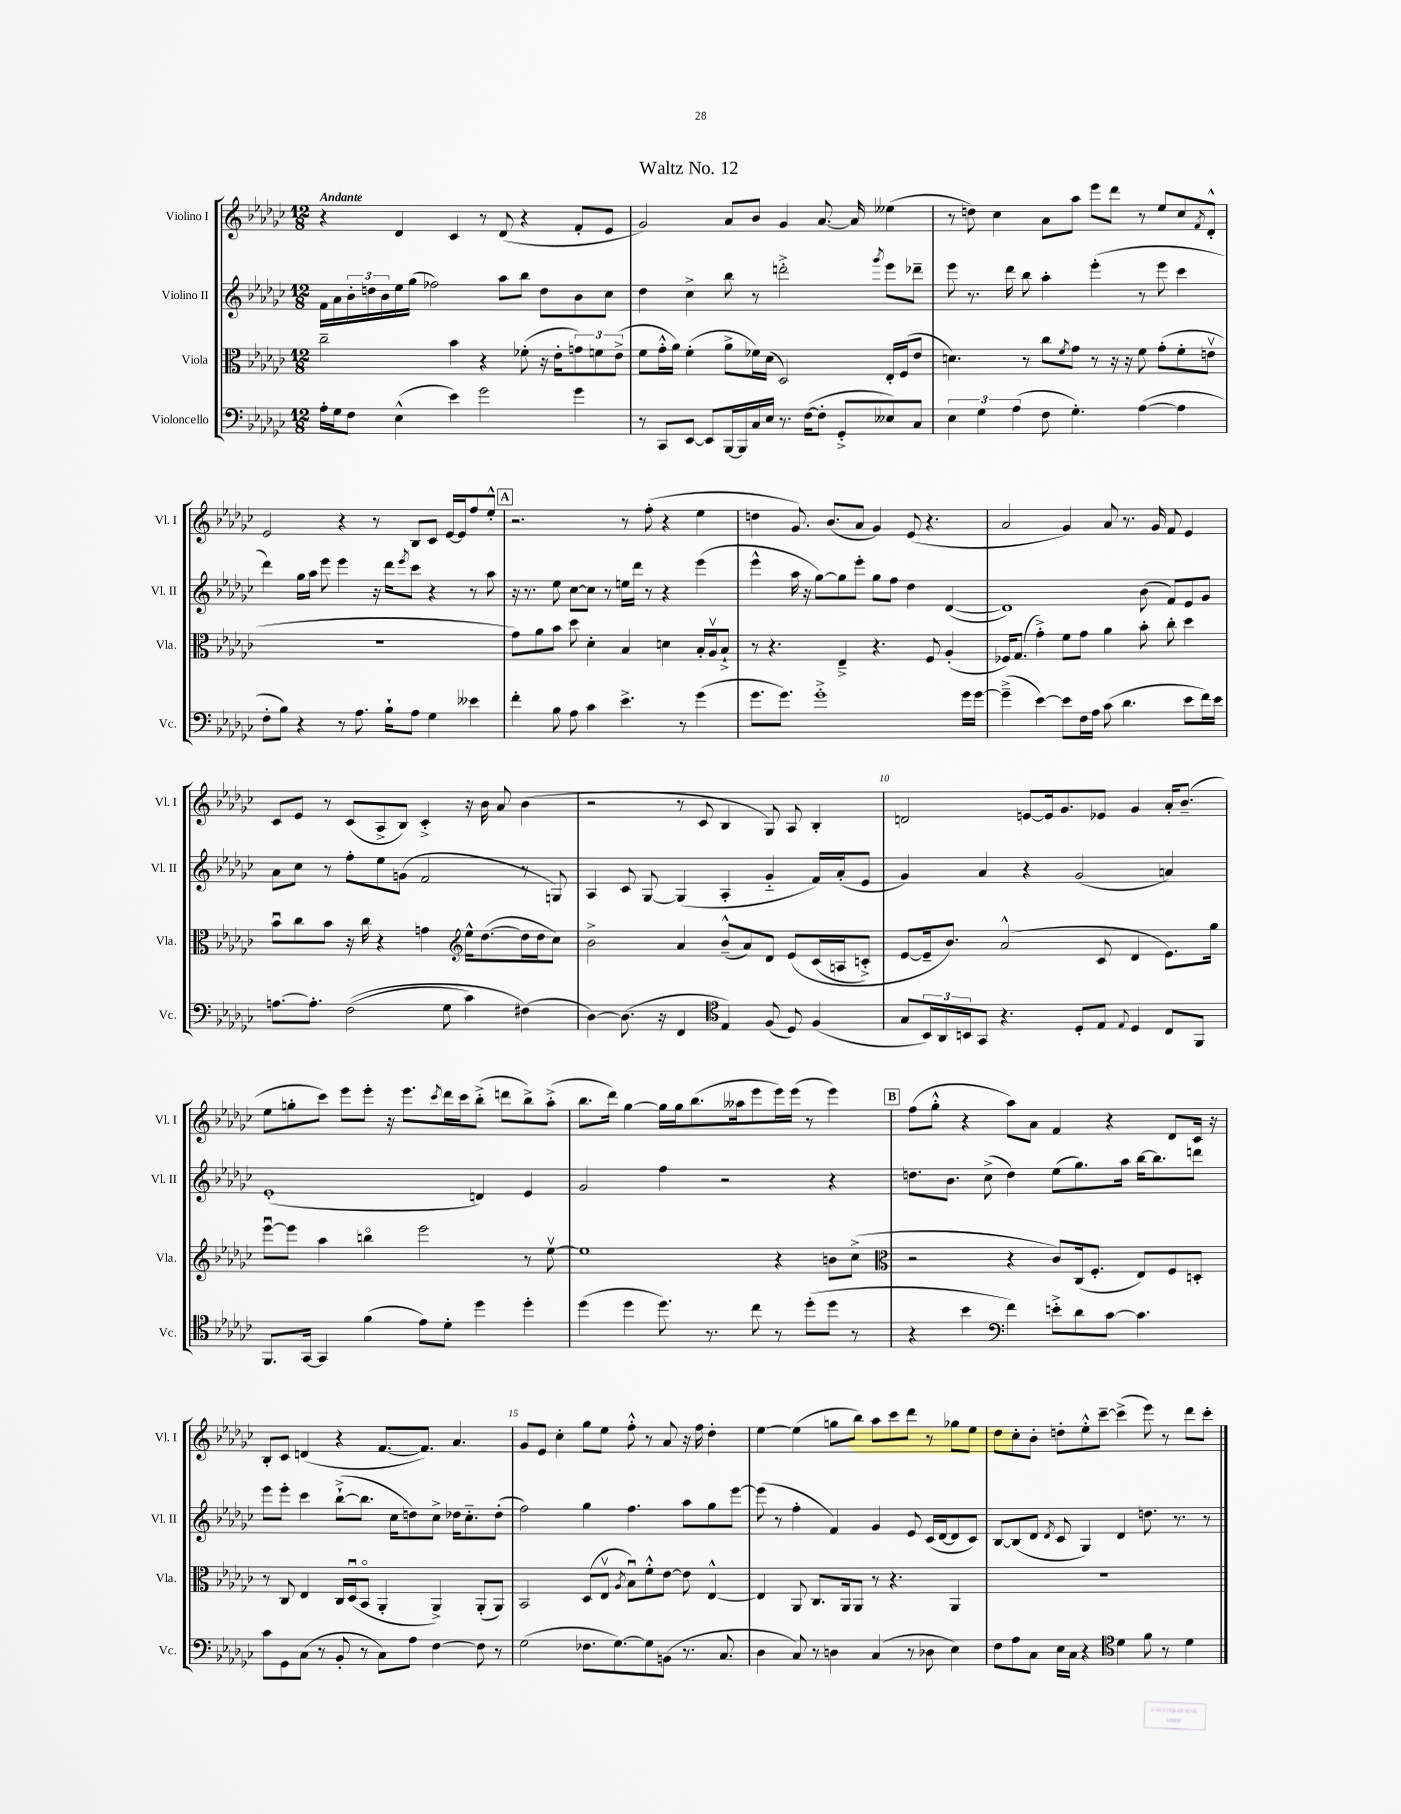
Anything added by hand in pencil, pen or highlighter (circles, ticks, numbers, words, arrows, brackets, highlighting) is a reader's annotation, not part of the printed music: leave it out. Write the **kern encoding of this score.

**kern	**kern	**kern	**kern
*part4	*part3	*part2	*part1
*staff4	*staff3	*staff2	*staff1
*I"Violoncello	*I"Viola	*I"Violino II	*I"Violino I
*I'Vc.	*I'Vla.	*I'Vl. II	*I'Vl. I
*clefF4	*clefC3	*clefG2	*clefG2
*k[b-e-a-d-g-c-]	*k[b-e-a-d-g-c-]	*k[b-e-a-d-g-c-]	*k[b-e-a-d-g-c-]
*M12/8	*M12/8	*M12/8	*M12/8
=1	=1	=1	=1
!	!	!	!LO:TX:a:B:t=Andante
16A-'\LL	2cc-~\	16f\LL	4r
16G-\J	.	16a-\	.
8F\J	.	24b-'\	.
.	.	24ddn\	.
.	.	24b-\	.
(4E-^^\	.	16ee-\	4d-/
.	.	(16gg-\JJ	.
.	.	2ff-X\)	.
4e-\)	4b-\	.	4c-/
2g-\	4r	.	8r
.	.	8aa-\L	(8d-/
.	(8f-X'\	8bb-\J	4r
.	16r	8dd\L	.
.	16e-'\KL	.	.
4g-\	12gn\)	8b-\	8f'/L
.	12fn\	.	.
.	.	8cc-\J	8e-/J
.	(12e-^\J	.	.
=2	=2	=2	=2
8r	8f\L	4dd-\	2g-/)
8CC-/L	16g-'^^\L	.	.
.	16a-\JJ)	.	.
[8EE-/J	(4f'\	4cc-^\	.
8EE-/L]	.	.	.
[16BBB-/L	8a-^\L	8bb-\	8a-/L
16BBB-/]	.	.	.
16C-/	16f-X\L)	8r	8b-/J
16E-/JJ	(16d-\JJ	.	.
8.r	2D-/)	2dddn'^\	4g-/
([16F\KL	.	.	.
8F'\J]	.	.	[8.a-/
8GG-'^/L	.	.	.
.	.	.	16a-/]
.	.	8qggg-/	.
8E--X/)	16E-'/LL	8eee-\L	(4ee--X\
.	(16F/J	.	.
8C-/J	8e-/J	8ddd-X~\J	.
=3	=3	=3	=3
6E-\	4.dn\)	8eee-\	8r
.	.	8.r	8ddn\)
6G-\	.	.	.
.	.	.	4cc-\
.	.	16ddd-\	.
(6A-\	.	.	.
.	8r	8bb-\	.
8F\	8cc-\L	4aa-'\	8a-\L
.	8qf/	.	.
4.G-'\)	8g-\J	.	8aa-\J
.	8r	(4eee-'\	8eee-\L
.	16r	.	8ddd-\J
.	16r	.	.
([4A-\	8f\	8r	8r
.	(8g-'\L	8eee-\	8ee-/L
4A-\]	8f'\	4ccc-\	8cc-/
.	.	.	8qf/
.	8env\J	.	8d-'^^/J
!!LO:LB:g=z
=4	=4	=4	=4
8F'\L	1.r	4ddd-\)	2e-/
8B-\J)	.	.	.
4r	.	16gg-\LL	.
.	.	16aa-\JJ	.
.	.	8eee-\	.
8r	.	4eee-\	4r
8.A-\	.	.	.
.	.	16r	8r
16B-`\KL	.	16ddd-\KL	.
.	.	8qeee-/	.
8A-\J	.	8ccc-\J	8B-/L
4G-\	.	4r	8c-/J
.	.	.	[16e-/LL
.	.	.	16e-/J]
4e--X\	.	8r	8ff/
.	.	8aa-\	8ee-'^^/J
!!LO:REH:place=s1:t=A
=5	=5	=5	=5
4f'\	8g-\L)	16r	2.r
.	.	8.r	.
.	8a-\	.	.
8B-\	8b-\J	8ee-\	.
8A-\	8dd-\	[8cc-\L	.
4c-\	4d-'\	8cc-\J]	.
.	.	8r	.
4.e-^\	4B-/	16een\LL	8r
.	.	16ddd-\JJ	.
.	.	8r	(8ff'\
.	4dn\	4r	4r
8r	.	.	.
(4g-\	16B-'/LL	(4eee-\	4ee-\
.	16A-v/J	.	.
.	8B-`^/J	.	.
=6	=6	=6	=6
8.g-\L	8r	4eee-^^\	4ddn\
.	4.r	.	.
8.g-\J)	.	.	.
.	.	16aa-\	8.g-/)
.	.	16r	.
1g-'^	.	[8gg-\L)	.
.	.	.	(8.b-/L
.	4E-~^/	8gg-\]	.
.	.	8eee-'\J	8a-/J
.	4.r	8gg-\L	4g-/)
.	.	8ff\J	.
.	.	4dd-\	(8e-/
.	8F/	.	4.r
.	(4A-'/	([4d-/	.
16g-\LL	.	.	.
[16g-\JJ	.	.	.
=7	=7	=7	=7
(4g-~^\]	16F-X/KL)	1d-])	2a-/
.	(8.G-/J	.	.
[4e-\)	4g-'^\)	.	.
8e-\L]	8f\L	.	4g-/)
16F\L	8g-\J	.	.
16A-\JJ	.	.	.
(8c-\	4a-\	.	8a-/
4.d-\	.	.	8.r
.	8b-'\	(8b-\	.
.	.	.	16g-/
.	8cc-'\	8f/L)	8f/
8e-\L	4dd-\	8e-/	4e-/
16f\L)	.	8g-/J	.
16e-\JJ	.	.	.
!!LO:LB:g=z
=8	=8	=8	=8
[8.An\L	8b-u\L	8a-\L	8c-/L
.	8cc-\	8cc-\J	8e-/J
8.A'\J]	.	.	.
.	8b-\J	8r	8r
((2F\	16r	8ff'\L	(8c-/L
.	16cc-\	.	.
.	4r	8ee-\	8A-^/
.	.	(8gn\J	8B-/J)
.	4gn\	2f/	4c-'^/
8G-\	.	.	.
*	*clefG2	*	*
4c-\)	16ee-^^\KL	.	16r
.	([8.dd-\	.	16b-\
.	.	.	8a-/
(4F#X\)	16dd-\L]	8r	(4b-\
.	16dd-\J	.	.
.	8cc-\J)	8Gn/)	.
=9	=9	=9	=9
[4D-\)	2b-^\	4A-/	2r
(8.D-\]	.	8c-/	.
.	.	[8G-/	.
16r	.	.	.
4FF/	4a-/	(4G-/]	8r
.	.	.	8c-/
*clefC4	*	*	*
4E-/)	(8b-~^^/L	4A-'/	4B-/
.	8a-/)	.	.
(8F/	8d-/J	4g-/	8G-/)
8D-/)	(8e-/L	.	8A-/
(4F/	(16c-/L	16f/LL)	4B-'/
.	16An/J	(16a-'/J	.
.	8cn'^/J)	8e-/J	.
=10	=10	=10	=10
8G-/L	[8e-/L	4g-/)	2dn/
24BB-/L)	16e-~/k]	.	.
24AA-/	.	.	.
.	8.b-/J)	.	.
24BBn/J	.	.	.
8GG-/J	.	4a-/	.
4.r	(2a-^^/	.	.
.	.	4r	[8en/L
.	.	.	16e/k]
.	.	.	8.g-/
8D-'/L	.	(2g-/	.
8E-/J	8c-/	.	8e-X/J
8qqE-/	.	.	.
4D-/	4d-/	.	4g-/
8C-/L	8.e-\L)	4an/)	16a-'/KL
.	.	.	(8.b-~/J
8FF/J	.	.	.
.	16gg-\Jk	.	.
!!LO:LB:g=z
=11	=11	=11	=11
8.FF/L	[8eee-u\L	(1e-'	8ee-\L
.	8eee-\J]	.	8ggn'\
[16GG-/Jk	.	.	.
4GG-/]	4aa-\	.	8ccc-\J)
.	.	.	8eee-\L
(4f\	4bbn\	.	8eee-'\J
.	.	.	16r
.	.	.	8.eee-\L
8e-\L)	2eee-\	.	.
.	.	.	8qccc-/
8d-'\J	.	.	16ddd-\L
.	.	.	16ccc-\J
4dd-\	.	4dn/)	(8bb-'^\J
.	.	.	8dddn\L
4dd-'\	8r	4e-/	8bb-^\)
.	[8ee-v\	.	(8aa-'^\J
=12	=12	=12	=12
(4dd-\	1ee-]	2g-/	8.bb-\L
.	.	.	16ddd-\Jk)
4dd-\	.	.	[4gg-\
8.dd-\)	.	4ff\	16gg-\LL]
.	.	.	16gg-\J
.	.	.	(8.bb-\
8.r	.	.	.
.	.	2r	.
.	.	.	16aa--X\k
8cc-\	.	.	8eee-\
8r	4r	.	16eee-\L)
.	.	.	(16eee-\JJ
(8dd-'\L	.	.	8r
8dd-\J	8bn\L	4r	4eee-\)
8r	(8cc-^\J	.	.
!!LO:REH:place=s1:t=B
=13	=13	=13	=13
*	*clefC3	*	*
4r	2r	8.ddn\L	(8ff\L
.	.	.	8gg-'^^\J
.	.	8.b-\J	.
4b-\	.	.	4r
.	.	(8cc-^\	.
*clefF4	*	*	*
4f\)	4r	4dd\)	8aa-\L)
.	.	.	8a-\J
8en'^\L	8c-/L)	(8ee-\L	4f/
8d-\	(16C-/k	8.gg-\)	.
.	8.F'/J	.	.
[8c-\J	.	.	4r
.	.	16aa-\Jk	.
4.c-\]	8E-/L)	[16bb-\KL	.
.	.	8.bb-\]	.
.	8F/	.	8d-/L
.	8Dn'/J	8dddn\J	16c-/Jk
.	.	.	16r
!!LO:LB:g=z
=14	=14	=14	=14
8c-\L	8r	8eee-\L	8B-'/L
8GG-\	8C-/	8eee-'\J	8c-/J
(8C-\J	4E-/	4ccc-\	(4dn/
8r	.	.	.
8BB-'/	16C-/LL	([8bb-`^\L	4r
.	(16D-u/J	.	.
8r	8BB-/J	8.bb-\J]	.
8C-\L)	4AA-'/	.	[8.f/L
.	.	16cc-\KL	.
8A-\J	.	8ddn\)	.
.	.	.	8.f/J])
[4F\	4AA-^/)	8cc-^\J	.
.	.	16dd-X\KL	4.a-/
.	.	8.cc-\	.
8F\]	(8AA-'/L	.	.
8r	8AA-/J)	(8dd-'\J	.
=15	=15	=15	=15
(2G-\	2BB-/	2ff\)	8g-/L
.	.	.	8e-/J
.	.	.	4cc-'\
8.F-X\L	(8D-/L	4gg-\	8gg-\L
.	8E-v/J	.	8ee-\J
[8.G-\)	.	.	.
.	8qA-/	.	.
.	8B-u\L)	4.ff\	8ff'^^\
8G-\]	8f'^^\	.	8r
(8BBn\J	[8e-\J	.	8a-/
8.r	8e-\]	8aa-\L	16r
.	.	.	16ff\
.	[4E-^^/	8gg-\	4dd-'\
8.C-/	.	.	.
.	.	[8eee-\J	.
=16	=16	=16	=16
4D-\	4E-/]	(8eee-\]	[4ee-\
.	.	8r	.
8C-/)	8AA-/	4ff'\	(4ee-\]
8r	8.C-/L	.	.
4Dn\	.	4f/)	8ggn\L
.	16AA-/k	.	.
.	8AA-/J	.	8bb-\J)
(4C-/	8r	4g-/	8aa-\L
.	4.r	.	8ccc-\
8r	.	8e-/	8ddd-\J
8D-X\	.	(16c-/LL	8r
.	.	[16d-/J	.
4E-\)	4AA-/	8d-/]	8gg-X\L
.	.	8c-/J)	8ee-\J
=17	=17	=17	=17
8F\L	1.r	[8B-/L	8dd-\L
8A-\	.	(8B-/]	8cc-'\
8C-\J	.	8d-/J	8b-'\J
.	.	8qd-/	.
16E-\LL	.	8c-/	8ddn'\L
16C-\JJ	.	.	.
4r	.	4G-/)	8ee-'^^\
.	.	.	[8ccc-~\J
*clefC4	*	*	*
4d-\	.	4d-/	(4ccc-^\]
8f\	.	8.ddn\	8eee-\)
8r	.	.	8r
.	.	8.r	.
4d-\	.	.	8ddd-\L
.	.	8r	8ccc-'\J
==	==	==	==
*-	*-	*-	*-
